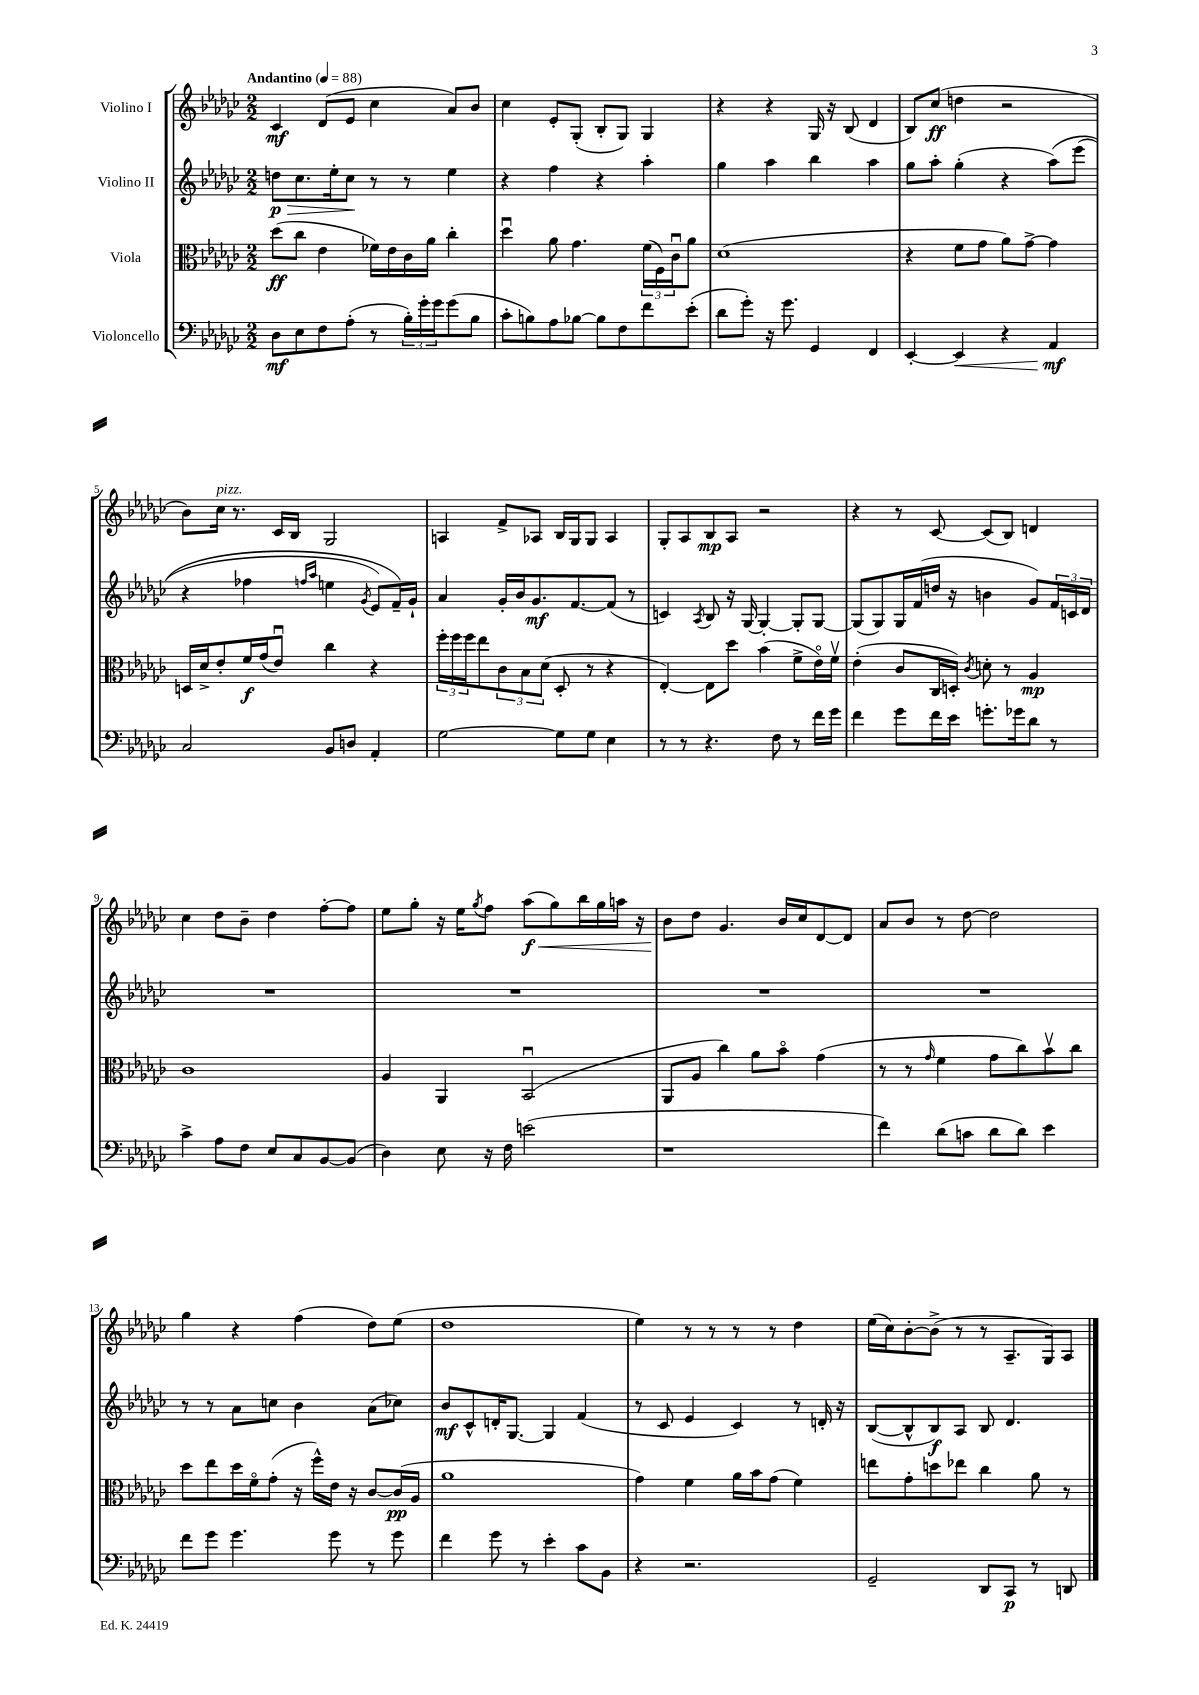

**kern	**dynam	**kern	**dynam	**kern	**dynam	**kern	**dynam
*part4	*part4	*part3	*part3	*part2	*part2	*part1	*part1
*staff4	*staff4	*staff3	*staff3	*staff2	*staff2	*staff1	*staff1
*I"Violoncello	*	*I"Viola	*	*I"Violino II	*	*I"Violino I	*
*clefF4	*	*clefC3	*	*clefG2	*	*clefG2	*
*k[b-e-a-d-g-c-]	*	*k[b-e-a-d-g-c-]	*	*k[b-e-a-d-g-c-]	*	*k[b-e-a-d-g-c-]	*
*M2/2	*	*M2/2	*	*M2/2	*	*M2/2	*
*MM88	*	*MM88	*	*MM88	*	*MM88	*
=1	=1	=1	=1	=1	=1	=1	=1
!	!	!	!	!	!	!LO:TX:a:B:t=Andantino	!
!	!	!	!	!	!LO:HP:b	!	!
8D-\L	mf	(8dd-\L	ff	8ddn\L	> p	4c-/	mf
8E-\	.	8cc-\J	.	8.cc-\	.	.	.
8F\	.	4e-\	.	.	.	(8d-/L	.
.	.	.	.	16ee-'\k	.	.	.
(8A-'\J	.	.	.	8cc-\J	.	8e-/J	.
8r	.	16f-X\LL)	.	8r	]	4cc-\	.
.	.	16e-\	.	.	.	.	.
24B-'\LL)	.	16c-\	.	8r	.	.	.
24g-'\	.	.	.	.	.	.	.
.	.	16a-\JJ	.	.	.	.	.
24g-\J	.	.	.	.	.	.	.
(8g-\	.	4cc-'\	.	4ee-\	.	8a-/L)	.
8B-\J	.	.	.	.	.	8b-/J	.
=2	=2	=2	=2	=2	=2	=2	=2
8c-'\L	.	4dd-u\	.	4r	.	4cc-\	.
8Bn\)	.	.	.	.	.	.	.
8A-\	.	8a-\	.	4ff\	.	8e-'/L	.
[8B-X\J	.	4.g-\	.	.	.	(8G-'/J	.
8B-\L]	.	.	.	4r	.	8B-'/L	.
8F\	.	.	.	.	.	8G-/J)	.
8f\	.	(24f\LL	.	4aa-'\	.	4G-/	.
.	.	24F\)	.	.	.	.	.
.	.	24c-u\J	.	.	.	.	.
(8e-'\J	.	8a-\J	.	.	.	.	.
=3	=3	=3	=3	=3	=3	=3	=3
8d-\L	.	(1d-	.	4gg-\	.	4r	.
8g-'\J)	.	.	.	.	.	.	.
16r	.	.	.	4aa-\	.	4r	.
8.g-\	.	.	.	.	.	.	.
4GG-/	.	.	.	4bb-\	.	16G-/	.
.	.	.	.	.	.	16r	.
.	.	.	.	.	.	(8B-/	.
4FF/	.	.	.	4aa-\	.	4d-/	.
=4	=4	=4	=4	=4	=4	=4	=4
[4EE-'/	.	4r	.	8gg-\L	.	8B-/L)	.
.	.	.	.	8aa-'\J	.	(8cc-/J	ff
!	!LO:HP:b	!	!	!	!	!	!
4EE-/]	<	8f\L	.	(4gg-'\	.	4ddn\	.
.	.	8g-\J	.	.	.	.	.
4r	.	8a-\L)	.	4r	.	2r	.
.	.	[8g-^\J	.	.	.	.	.
4AA-/	mf	4g-\]	.	(8aa-\L)	.	.	.
.	.	.	.	(8eee-\J	.	.	.
.	[	.	.	.	.	.	.
!!LO:LB:g=z
=5	=5	=5	=5	=5	=5	=5	=5
2C-/	.	16Dn/LL	.	4r	.	8b-\L)	.
.	.	16d-^/J	.	.	.	.	.
!	!	!	!	!	!	!LO:TX:a:i:t=pizz.	!
.	.	8e-'/	.	.	.	16cc-\Jk	.
.	.	.	.	.	.	8.r	.
.	.	16f/L	f	4ff-X\	.	.	.
.	.	(16g-/J	.	.	.	.	.
.	.	8e-u/J)	.	.	.	16c-/LL	.
.	.	.	.	.	.	16B-/JJ	.
.	.	.	.	16qqffn/LL	.	.	.
.	.	.	.	16qqaa-/JJ	.	.	.
8BB-/L	.	4cc-\	.	4een\	.	2G-/	.
8Dn/J	.	.	.	.	.	.	.
.	.	.	.	8qg-/	.	.	.
4AA-'/	.	4r	.	8e-/L)	.	.	.
.	.	.	.	16f~/L)	.	.	.
.	.	.	.	16g-`/JJ	.	.	.
=6	=6	=6	=6	=6	=6	=6	=6
[2G-\	.	24ff'\LL	.	4a-/	.	4An/	.
.	.	24ff\	.	.	.	.	.
.	.	24ff\J	.	.	.	.	.
.	.	8ee-\	.	.	.	.	.
.	.	12c-\	.	16g-'/LL	.	8f^/L	.
.	.	.	.	16b-/J	.	.	.
.	.	12B-\	.	.	.	.	.
.	.	.	.	8.g-/	mf	8A-X/J	.
.	.	(12d-\J	.	.	.	.	.
8G-\L]	.	8D-'/	.	.	.	16B-/LL	.
.	.	.	.	[8.f/	.	16G-/J	.
8G-\J	.	8r	.	.	.	8G-/J	.
4E-\	.	4r	.	(8f/J]	.	4A-/	.
.	.	.	.	8r	.	.	.
=7	=7	=7	=7	=7	=7	=7	=7
8r	.	[4E-'/)	.	4cn/)	.	8G-'/L	.
8r	.	.	.	.	.	8A-/	.
.	.	.	.	8qA-/	.	.	.
4.r	.	8E-\L]	.	8B-/	.	8B-/	mp
.	.	8dd-\J	.	16r	.	8A-/J	.
.	.	.	.	[16G-/	.	.	.
.	.	(4b-\	.	4G-'/_	.	2r	.
8F\	.	.	.	.	.	.	.
8r	.	8f^\L	.	8G-'/L]	.	.	.
16f\LL	.	16e-\L)	.	[8G-/J	.	.	.
16g-\JJ	.	16fv\JJ	.	.	.	.	.
=8	=8	=8	=8	=8	=8	=8	=8
4f\	.	(4e-'\	.	(8G-/L]	.	4r	.
.	.	.	.	8G-/)	.	.	.
8g-\L	.	8c-/L	.	16G-/L	.	8r	.
.	.	.	.	(16f/	.	.	.
16f\L	.	16C-/L	.	16ddn/JJ	.	[8c-/	.
16e-\JJ	.	16Dn'/JJ)	.	16r	.	.	.
.	.	8qc-/	.	.	.	.	.
8.gn'\L	.	8dn'\	.	4bn\	.	(8c-/L]	.
.	.	8r	.	.	.	8B-/J)	.
16g-X\k	.	.	.	.	.	.	.
8d-\J	.	4A-/	mp	8g-/L)	.	4dn/	.
8r	.	.	.	24f/L	.	.	.
.	.	.	.	24cn/	.	.	.
.	.	.	.	24d-/JJ	.	.	.
!!LO:LB:g=z
=9	=9	=9	=9	=9	=9	=9	=9
4c-^\	.	1c-	.	1r	.	4cc-\	.
8A-\L	.	.	.	.	.	8dd-\L	.
8F\J	.	.	.	.	.	8b-~\J	.
8E-/L	.	.	.	.	.	4dd-\	.
8C-/	.	.	.	.	.	.	.
[8BB-/	.	.	.	.	.	[8ff'\L	.
(8BB-/J]	.	.	.	.	.	8ff\J]	.
=10	=10	=10	=10	=10	=10	=10	=10
4D-\)	.	4A-/	.	1r	.	8ee-\L	.
.	.	.	.	.	.	8gg-'\J	.
8E-\	.	4AA-/	.	.	.	16r	.
.	.	.	.	.	.	16ee-\KL	.
.	.	.	.	.	.	8qgg-/	.
16r	.	.	.	.	.	8ff\J	.
16F\	.	.	.	.	.	.	.
!	!	!	!	!	!	!	!LO:HP:b
(2en\	.	(2BB-u/	.	.	.	(8aa-\L	< f
.	.	.	.	.	.	8gg-\)	.
.	.	.	.	.	.	16bb-\L	.
.	.	.	.	.	.	16gg-\	.
.	.	.	.	.	.	16aan\JJ	.
.	.	.	.	.	.	16r	.
=11	=11	=11	=11	=11	=11	=11	=11
1r	.	8AA-/L	.	1r	.	8b-\L	.
.	.	8A-/J	.	.	.	8dd-\J	[
.	.	4cc-\)	.	.	.	4.g-/	.
.	.	8a-\L	.	.	.	.	.
.	.	8b-\J	.	.	.	16b-/LL	.
.	.	.	.	.	.	16cc-/J	.
.	.	(4g-\	.	.	.	[8d-/	.
.	.	.	.	.	.	8d-/J]	.
=12	=12	=12	=12	=12	=12	=12	=12
4f\)	.	8r	.	1r	.	8a-/L	.
.	.	8r	.	.	.	8b-/J	.
.	.	16qqg-/	.	.	.	.	.
(8d-\L	.	4f\	.	.	.	8r	.
8cn\J	.	.	.	.	.	[8dd-\	.
8d-\L	.	8g-\L	.	.	.	2dd-\]	.
8d-\J)	.	8cc-\)	.	.	.	.	.
4e-\	.	8b-v\	.	.	.	.	.
.	.	8cc-\J	.	.	.	.	.
!!LO:LB:g=z
=13	=13	=13	=13	=13	=13	=13	=13
8f\L	.	8dd-\L	.	8r	.	4gg-\	.
8g-\J	.	8ee-\	.	8r	.	.	.
4.g-\	.	16dd-\L	.	8a-\L	.	4r	.
.	.	16f\J	.	.	.	.	.
.	.	(8g-'\J	.	8ccn\J	.	.	.
.	.	16r	.	4b-\	.	(4ff\	.
.	.	16ff^^\LL)	.	.	.	.	.
8g-\	.	16e-\JJ	.	.	.	.	.
.	.	16r	.	.	.	.	.
8r	.	[8c-/L	.	(8a-\L	.	8dd-\L)	.
8g-\	.	(16c-/L]	pp	8cc-X\J)	.	(8ee-\J	.
.	.	16A-/JJ	.	.	.	.	.
=14	=14	=14	=14	=14	=14	=14	=14
4f\	.	1a-	.	8b-/L	mf	1dd-	.
.	.	.	.	8c-^^/	.	.	.
8g-\	.	.	.	16dn'/K	.	.	.
.	.	.	.	[8.G-/J	.	.	.
8r	.	.	.	.	.	.	.
4e-'\	.	.	.	4G-/]	.	.	.
8c-\L	.	.	.	(4f/	.	.	.
8BB-\J	.	.	.	.	.	.	.
=15	=15	=15	=15	=15	=15	=15	=15
4r	.	4g-\)	.	8r	.	4ee-\)	.
.	.	.	.	8c-/	.	.	.
2.r	.	4f\	.	4e-/	.	8r	.
.	.	.	.	.	.	8r	.
.	.	16a-\LL	.	4c-/)	.	8r	.
.	.	16b-\J	.	.	.	.	.
.	.	(8g-\J	.	.	.	8r	.
.	.	4f\)	.	8r	.	4dd-\	.
.	.	.	.	16dn'/	.	.	.
.	.	.	.	16r	.	.	.
=16	=16	=16	=16	=16	=16	=16	=16
2GG-~/	.	8een\L	.	([8B-/L	.	(16ee-\LL	.
.	.	.	.	.	.	16cc-\J)	.
.	.	8g-'\	.	8B-^^/]	.	[8b-'\	.
.	.	8ddn\	.	8B-/)	f	(8b-^\J]	.
.	.	8ee-X\J	.	8A-/J	.	8r	.
8DD-/L	.	4cc-\	.	8B-/	.	8r	.
8CC-/J	p	.	.	4.d-/	.	8.A-~/L	.
8r	.	8a-\	.	.	.	.	.
.	.	.	.	.	.	16G-/k)	.
8DDn/	.	8r	.	.	.	8A-/J	.
==	==	==	==	==	==	==	==
*-	*-	*-	*-	*-	*-	*-	*-
